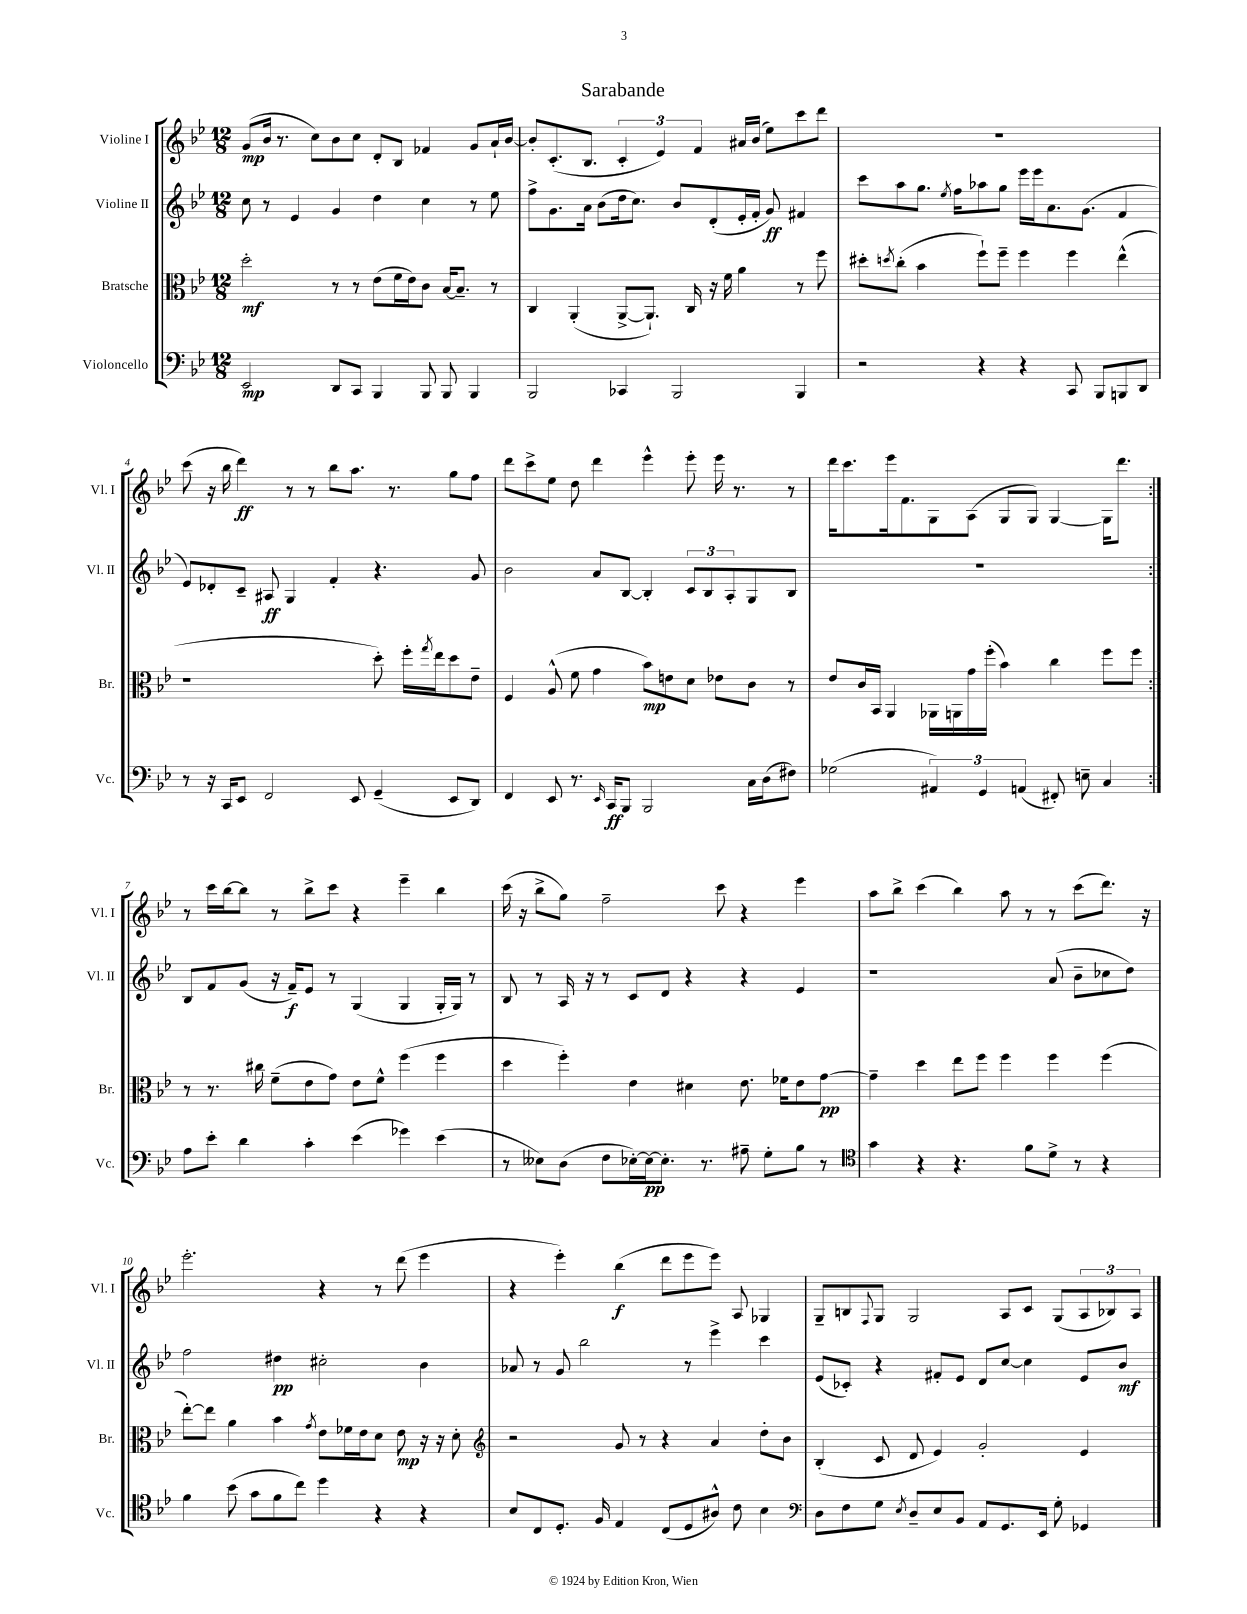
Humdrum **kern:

**kern	**kern	**kern	**kern
*staff4	*staff3	*staff2	*staff1
*clefF4	*clefC3	*clefG2	*clefG2
*k[b-e-]	*k[b-e-]	*k[b-e-]	*k[b-e-]
*M12/8	*M12/8	*M12/8	*M12/8
2EE-/	2dd'\	8cc\	(8g/L
.	.	8r	16b-/Jk
.	.	.	8.r
.	.	4e-/	.
.	.	.	8cc\L)
8DD/L	8r	4g/	8b-\
8CC/J	8r	.	8cc\J
4BBB-/	(8e-\L	4dd\	8d'/L
.	16f\L	.	8B-/J
.	16e-\J)	.	.
8BBB-/	8c\J	4cc\	4f-/
8BBB-/	[16B-/LK	.	.
.	8.B-~/]J	.	.
4BBB-/	.	8r	8g/L
.	8r	8ee-\	16a`/L
.	.	.	[16b-/JJ
=	=	=	=
2BBB-/	4C/	8ff^\L	8b-'/]L
.	.	8.g\	(8.c'/
.	(4AA'/	.	.
.	.	16a\Jk	8.B-/J
.	.	(8b-\L	.
4CC-/	[8AA^/L	16dd\k	6c'/
.	.	8.cc\J)	.
.	8.AA`/]J)	.	.
.	.	.	6e-/)
2BBB-/	.	8b-/L	.
.	16C/	.	.
.	.	.	6f/
.	16r	(8d'/	.
.	16f\	.	.
.	4a\	16e-'/L	16a#/LL
.	.	16f'/JJ	(16b-/JJ
.	.	8g/)	8ee-\L)
4BBB-/	8r	4f#/	8ccc\
.	8ff\	.	8ddd\J
=	=	=	=
2r	8dd#'\L	8ccc\L	1.r
.	8qdd/	.	.
.	(8cc'\J	8aa\	.
.	4b-\	8.gg\J	.
.	.	8qee-/	.
.	.	16ff\LK	.
4r	8ff`\L)	8aa-\	.
.	8ff~\J	8gg\J	.
4r	4ff\	16eee-\LL	.
.	.	16eee-\J	.
.	.	8.a\	.
8CC/	4ff\	.	.
.	.	(8.g\J	.
8BBB-/L	.	.	.
8BBB/	(4ee-^^\	4f/	.
8DD/J	.	.	.
=	=	=	=
8r	1r	8e-/L)	(8ccc\
16r	.	8d-'/	16r
16CC/LK	.	.	16bb-\
8EE-/J	.	8c~/J	4ddd\)
2FF/	.	8A#/	.
.	.	4G/	8r
.	.	.	8r
.	.	4f'/	8bb-\L
8EE-/	.	.	8.aa\J
(4GG~/	8dd'\)	4.r	.
.	.	.	8.r
.	16ff'\LL	.	.
.	8qgg/	.	.
.	16ee-\J	.	.
8EE-/L	8dd\	.	8gg\L
8DD/J)	8e-~\J	8g/	8ff\J
=	=	=	=
4FF/	4F/	2b-\	8ddd\L
.	.	.	8ccc^\
8EE-/	(8A^^/	.	8ee-\J
8.r	8f\	.	8dd\
.	4g\	8a/L	4ddd\
16qqEE-/	.	.	.
16CC/LK	.	.	.
8BBB-/J	.	[8B-/J	.
2BBB-/	8b-\L)	4B-'/]	4eee-^^\
.	8e\	.	.
.	8d\J	12c/L	8eee-'\
.	.	12B-/	.
.	8e-\L	.	16eee-\
.	.	12A'/	.
.	.	.	8.r
16C\LL	8c\J	8G/	.
(16D\J	.	.	.
8F#\J)	8r	8B-/J	8r
=	=	=	=
(2G-\	8e-/L	1.r	16ddd\LK
.	.	.	8.ccc\
.	16c/L	.	.
.	16BB-/JJ	.	.
.	4AA/	.	16eee-\k
.	.	.	8.f\
6AA#/)	16AA-\LL	.	8G\
.	16AA\	.	.
.	16g\	.	(8A\J
6GG/	.	.	.
.	(16ff'\JJ	.	.
.	4b-\)	.	8G/L
(6AA/	.	.	.
.	.	.	8G/J)
8FF#'/)	4cc\	.	[4G/
8E~\	.	.	.
4C/	8ff\L	.	16G\]LK
.	.	.	8.ddd\J
.	8ff\J	.	.
=:|!	=:|!	=:|!	=:|!
8A\L	8r	8B-/L	8r
8e-'\J	8.r	8f/	16ccc\LL
.	.	.	[16bb-\J
4d\	.	(8g/J	8bb-\]J
.	16cc#\	.	.
.	(8f~\L	16r	8r
.	.	16f~/LK)	.
4c'\	8e-\	8e-/J	8bb-^\L
.	8g\J)	8r	8ccc\J
(4e-\	8e-\L	(4G/	4r
.	8f^^\J	.	.
4g-\)	(4ff\	4G/	4eee-~\
(4e-\	4ff\	16G'/LL	4bb-\
.	.	16G/JJ)	.
.	.	8r	.
=	=	=	=
8r	4dd\	8B-/	(16ccc\
.	.	.	16r
8E--\L)	.	8r	8bb-^\L
(8D\J	4ff'\)	16A/	8gg\J)
.	.	16r	.
8F\L	.	8r	2ff~\
[16E-'\L)	4e-\	8c/L	.
16E-\_J	.	.	.
8.E-'\]J	.	8d/J	.
.	4d#\	4r	.
8.r	.	.	.
.	.	.	8ccc\
8A#~\	8.e-\	4r	4r
8G'\L	.	.	.
.	16f-\LK	.	.
8B-\J	8e-\	4e-/	4eee-\
8r	[8g\J	.	.
=	=	=	=
*clefC4	*	*	*
4g\	4g~\]	1r	8aa\L
.	.	.	8bb-^\J
4r	4dd\	.	(4ccc\
4.r	8ee-\L	.	4bb-\)
.	8ff\J	.	.
.	4ff\	.	8aa\
8f\L	.	.	8r
8d^\J	4ff\	(8a/	8r
8r	.	8b-~\L	(8ccc\L
4r	(4ff\	8cc-\	8.ddd\J)
.	.	8dd\J)	.
.	.	.	16r
=	=	=	=
4f\	[8ee-'\L)	2ff\	2.eee-'\
.	8ee-\]J	.	.
(8b-\	4a\	.	.
8g\L	.	.	.
8f\	4b-\	4dd#\	.
8cc\J)	.	.	.
.	8qg/	.	.
4dd\	8e-\L	2cc#'\	4r
.	16f-\L	.	.
.	16e-\J	.	.
4r	8d\J	.	8r
.	8e-\	.	(8ddd\
4r	16r	4b-\	4eee-\
.	16r	.	.
.	8d'\	.	.
=	=	=	=
*	*clefG2	*	*
8B-/L	2r	8a-/	4r
8C/	.	8r	.
8.D'/J	.	8g/	4eee-'\)
.	.	2bb-\	.
16F/	.	.	.
4E-/	8g/	.	(4bb-\
.	8r	.	.
(8C/L	4r	.	8ddd\L
8D/	.	8r	8eee-\
8A#^^/J)	4a/	4eee-^\	8eee-\J)
8c\	.	.	8A/
4B-\	8dd'\L	4ccc\	4G-/
.	8b-\J	.	.
=	=	=	=
*clefF4	*	*	*
8D\L	(4B-'/	(8e-/L	8G~/L
8F\	.	8c-'/J)	8B/
.	.	.	8qqF/
8G\J	8c/	4r	8G/J
8qE-/	.	.	.
8D~/L	8d/	.	2G/
8E-/	4e-/)	8f#'/L	.
8BB-/J	.	8e-/J	.
8AA/L	2g'/	8d/L	.
8.GG/	.	[8cc/J	8A/L
.	.	4cc\]	8c/J
16EE-/Jk	.	.	.
8G'\	.	.	(8G/L
4GG-/	4e-/	8e-/L	12A/
.	.	.	12B-/)
.	.	8b-/J	.
.	.	.	12A/J
==	==	==	==
*-	*-	*-	*-
